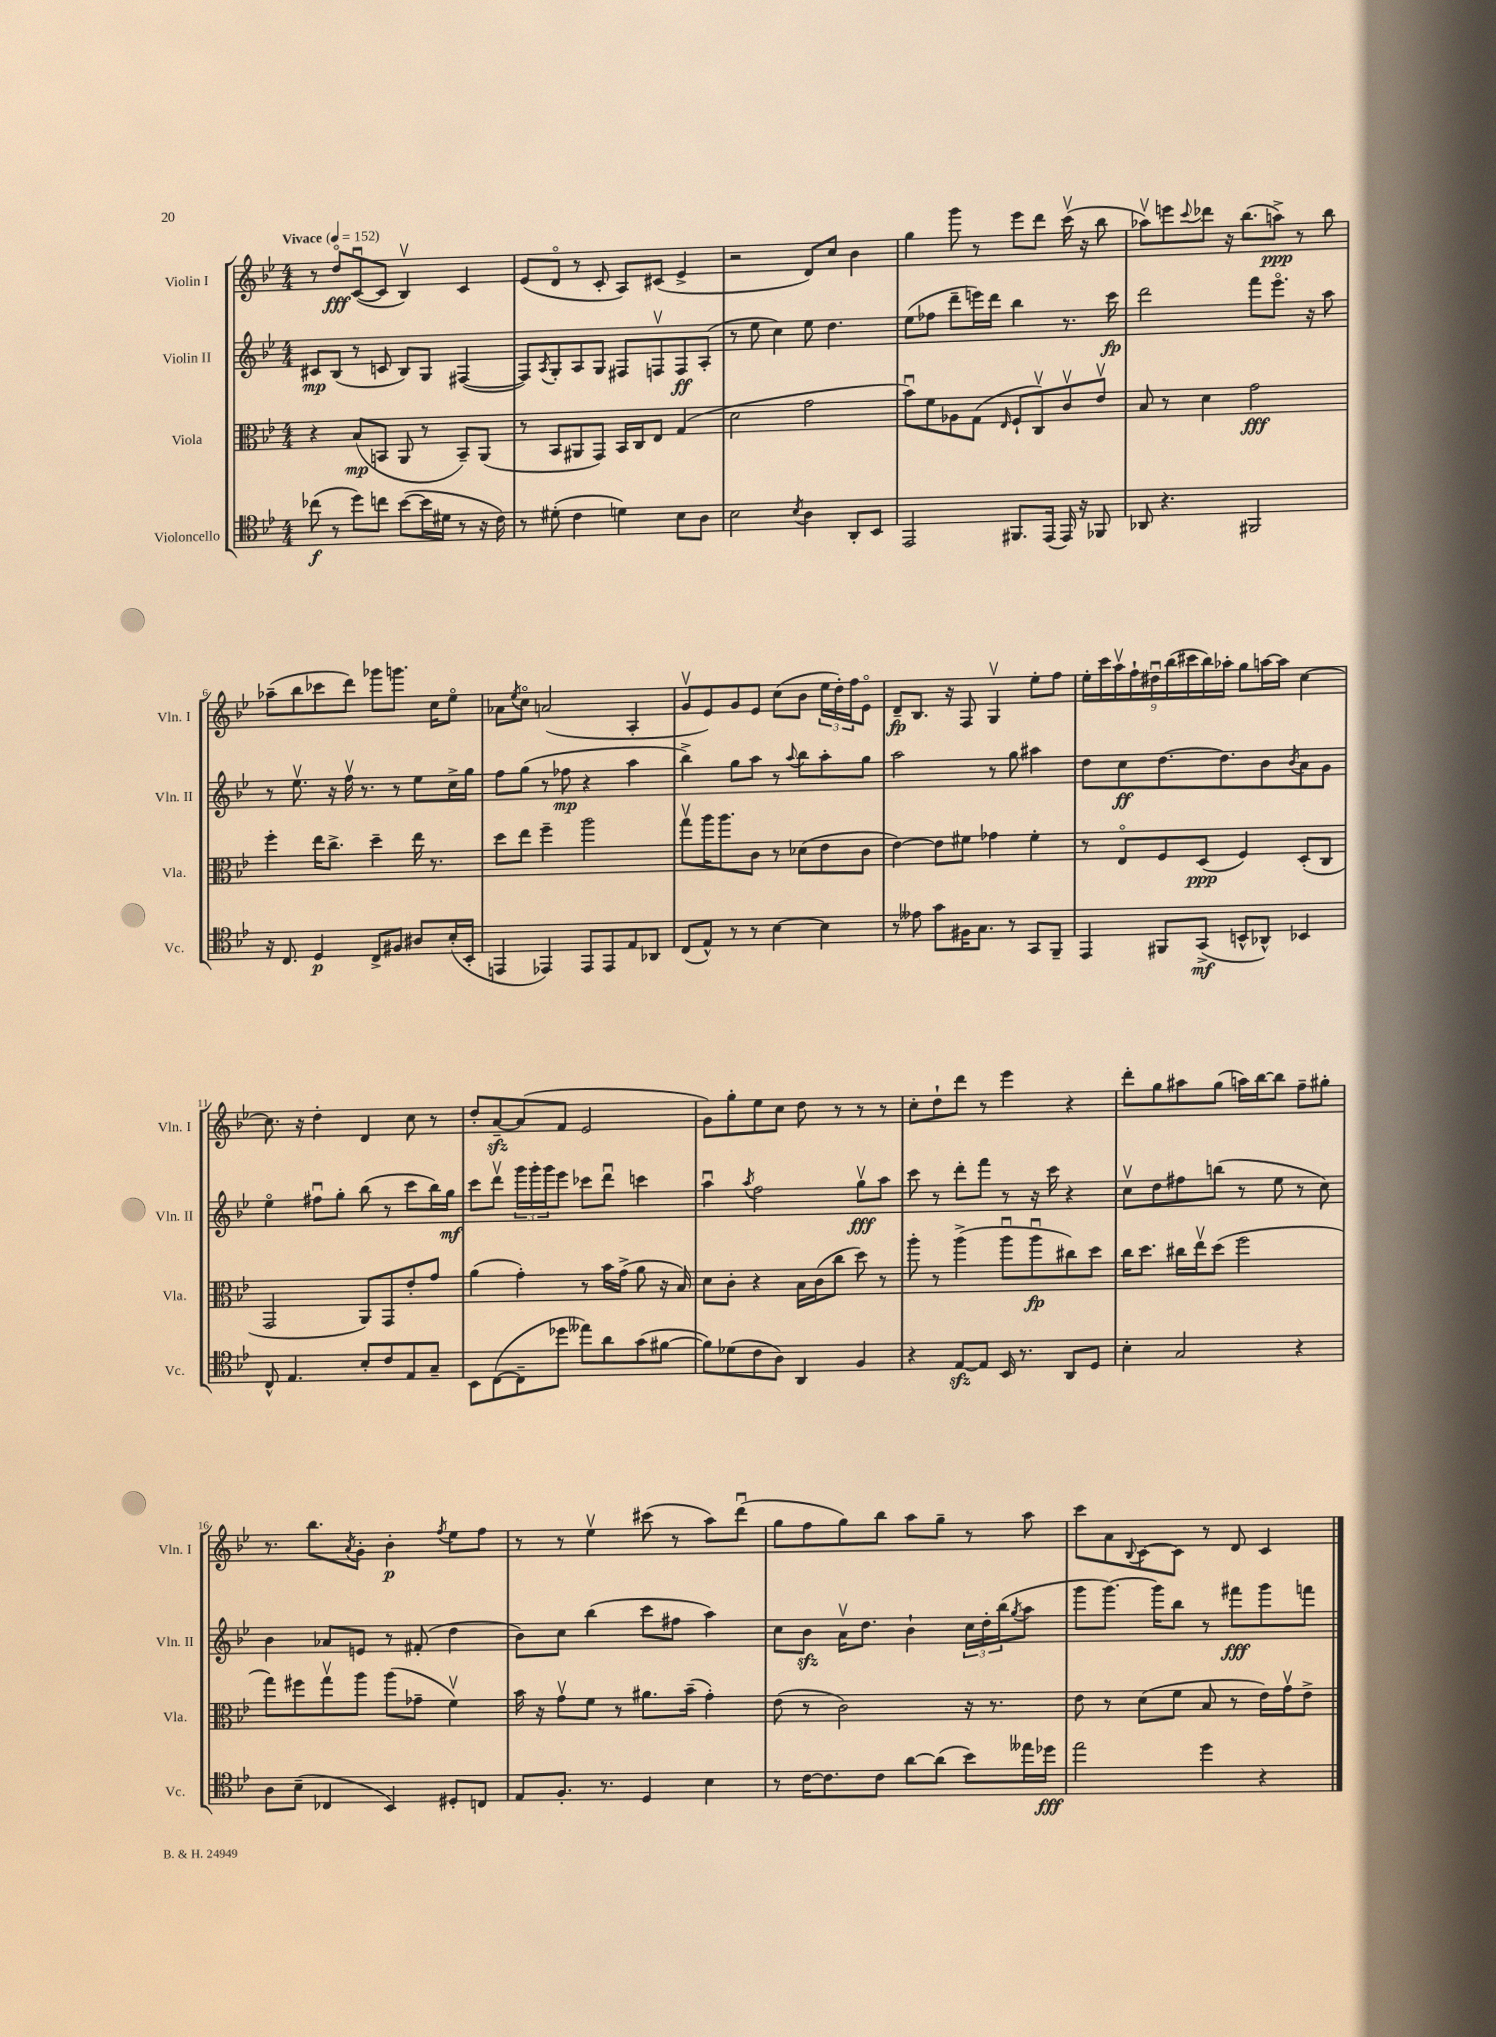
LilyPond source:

<<
\new StaffGroup <<
\new Staff = "s0" \with { instrumentName = "Violin I" shortInstrumentName = "Vln. I" } {
    \clef treble \key bes \major \numericTimeSignature \time 4/4 \tempo "Vivace" 4 = 152
    r8 d''8\flageolet\fff c'8~\downbow( c'8 bes4\upbow) c'4 |
    ees'8( d'8\flageolet r8 c'8-. a8) cis'8( ees'4-> |
    r2 d'8) c''8 bes'4 |
    g''4 g'''8 r8 ees'''8 d'''8 c'''16\upbow( r16 bes''8 |
    aes''8\upbow) e'''8 \appoggiatura { c'''8 } des'''8 r16 bes''8.( a''8->\ppp) r8 bes''8 |
    aes''8--( bes''8 ces'''8 d'''8) ges'''8 g'''8. c''16 ees''8\flageolet |
    aes'8 \acciaccatura { ees''8 } c''8\flageolet a'2( a4-. |
    g'8\upbow ees'8) g'8 ees'8 c''8( bes'8 \tuplet 3/2 { ees''16 d''16-.) f''16 } ees'8\flageolet |
    d'8--\fp bes8. r16 f8 g4\upbow ees''8-. f''8 |
    \tuplet 9/8 { ees''16-. c'''16 a''16\upbow f''16-! dis''16\downbow bes''16( cis'''16 bes''16) aes''16-. } g''8 a''16~ a''16 c''4~ |
    c''8. r16 d''4-. d'4 c''8 r8 |
    d''8-. a'8~--\sfz a'8( f'8 ees'2 |
    g'8) g''8-. ees''8 c''8 d''8 r8 r8 r8 |
    c''8-. d''8-! d'''8 r8 ees'''4 r4 |
    d'''8-. g''8 ais''8 g''8( a''16) bes''16~ bes''8 f''8-- gis''8-. |
    r8. bes''8. \acciaccatura { a'8 } g'8-. bes'4-.\p \acciaccatura { f''8 } ees''8 f''8 |
    r8 r8 ees''4\upbow cis'''8( r8 a''8) d'''8\downbow( |
    g''8 f''8 g''8) bes''8 a''8 g''8-- r8 a''8 |
    c'''8 a'8 \appoggiatura { bes8 } c'8~ c'8 r8 d'8 c'4 \bar "|." |
}
\new Staff = "s1" \with { instrumentName = "Violin II" shortInstrumentName = "Vln. II" } {
    \clef treble \key bes \major \numericTimeSignature \time 4/4
    cis'8\mp bes8( r8 c'8 bes8) g8 fis4~( |
    fis8) \acciaccatura { a8 } g8-. a8 g8 fis8 f8\upbow f8\ff a8-.( |
    r8 ees''8 c''4) ees''8 d''4. |
    ees''8( fes''8 d'''8-- e'''16) d'''16 bes''4 r8. c'''16\fp |
    d'''2 f'''8 ees'''8.\flageolet r16 a''8 |
    r8 ees''8.\upbow r16 f''16\upbow r8. r8 ees''8 c''16-> g''16 |
    f''8 g''8( r8 fes''8\mp r4 a''4 |
    bes''4->) g''8 a''8 r8 \appoggiatura { a''8 } bes''8 a''8-. g''8 |
    a''2 r8 g''8 ais''4 |
    d''8 c''8\ff d''8.~ d''8. bes'8 \acciaccatura { bes'8 } a'8 g'8 |
    ees''4\flageolet fis''8\downbow g''8-. bes''8( r8 c'''8 bes''16) g''16\mf |
    c'''8 d'''8\upbow \tuplet 3/2 { g'''16 g'''16-. g'''16 } ees'''8 ces'''8 d'''8\downbow c'''4 |
    a''4\downbow \acciaccatura { a''8 } f''2 g''8\upbow\fff a''8 |
    c'''8 r8 d'''8-. f'''8 r8 r16 c'''16 r4 |
    c''8\upbow d''8 fis''8 b''8( r8 ees''8 r8 c''8) |
    bes'4 aes'8 e'8 r8 fis'8-.( d''4 |
    bes'8) c''8 bes''4( c'''8 fis''8 a''4) |
    c''8 bes'8\sfz a'16\upbow d''8. bes'4-! \tuplet 3/2 { c''16 d''16-. bes''16( } \acciaccatura { g''8 } a''8 |
    g'''8 g'''8.~) g'''16 bes''8 r8 fis'''8\fff g'''8 f'''8 \bar "|." |
}
\new Staff = "s2" \with { instrumentName = "Viola" shortInstrumentName = "Vla." } {
    \clef alto \key bes \major \numericTimeSignature \time 4/4
    r4 bes8\mp( b,8 a,8 r8 b,8--) a,8( |
    r8 bes,8 ais,8 g,8) bes,16 c16 ees8 g4( |
    d'2 g'2 |
    bes'8\downbow) f'8 aes8 g8( \grace { ees16 } f8-! c8\upbow) c'8\upbow ees'8\upbow |
    bes8 r8 d'4 g'2\fff |
    f''4-. ees''16 c''8.-> d''4-- ees''16 r8. |
    d''8 ees''8 f''4-- a''2 |
    g''8\upbow a''16 a''8. c'8 r8 des'8( ees'8 c'8 |
    ees'4~) ees'8 fis'8 ges'4 fis'4-. |
    r8 ees8\flageolet f8 d8\ppp( f4) d8-.( c8 |
    g,2 a,8) g,8 ees'8-. g'8 |
    a'4( g'4-.) r8 bes'16 g'16->( a'8 r16 bes16) |
    d'8 c'8-. r4 bes16 c'16( c''8 d''8) r8 |
    a''8-. r8 a''4->( a''8\downbow a''8\downbow\fp cis''8) d''8 |
    c''16 d''8. cis''16 ees''16\upbow d''8( f''2 |
    g''8) fis''8 g''8\upbow a''8 a''8( ges'8-- f'4\upbow) |
    bes'16 r16 g'8\upbow f'8 r8 ais'8. bes'16--( g'4-.) |
    ees'8( r8 c'2) r16 r8. |
    ees'8 r8 d'8( f'8 bes8 r8 ees'16) g'16\upbow ees'8-> \bar "|." |
}
\new Staff = "s3" \with { instrumentName = "Violoncello" shortInstrumentName = "Vc." } {
    \clef tenor \key bes \major \numericTimeSignature \time 4/4
    ces''8\f( r8 d''8) c''8 bes'8~( bes'16 dis'16 r8 r16 c'16) |
    r8 dis'8-.( c'4 d'4) bes8 a8 |
    bes2 \acciaccatura { bes8 } a4 a,8-. bes,8 |
    ees,2 fis,8. ees,16( ees,16) r16 fes,8 |
    aes,8 r4. fis,2 |
    r16 c8. d4\p c8-> fis8 ais8 bes16-.( bes,16-. |
    e,4 ees,4) ees,8 ees,8 ees8 aes,8 |
    c8( ees8-^) r8 r8 bes4~ bes4 |
    r8 eeses'8 g'8 fis16 g8. r8 g,8 f,8-- |
    ees,4 fis,8 g,8->\mf( b,8-^ aes,8-^) bes,4 |
    c8-^ ees4. bes8-. c'8 ees8 g8-- |
    bes,8 c8~( c8-- des''8 eeses''8) a'8 g'8( fis'8~ |
    fis'8) des'8( c'8 a8) a,4 f4 |
    r4 ees8~\sfz ees8 bes,16 r8. a,8 d8 |
    bes4-. g2 r4 |
    a8 bes8--( ces4 bes,4) dis8-. c8 |
    ees8 f8.-. r8. d4 bes4 |
    r8 c'16~ c'8. c'8 a'8~ a'8( bes'8) eeses''16 des''16\fff |
    ees''2 d''4 r4 \bar "|." |
}
>>
>>
